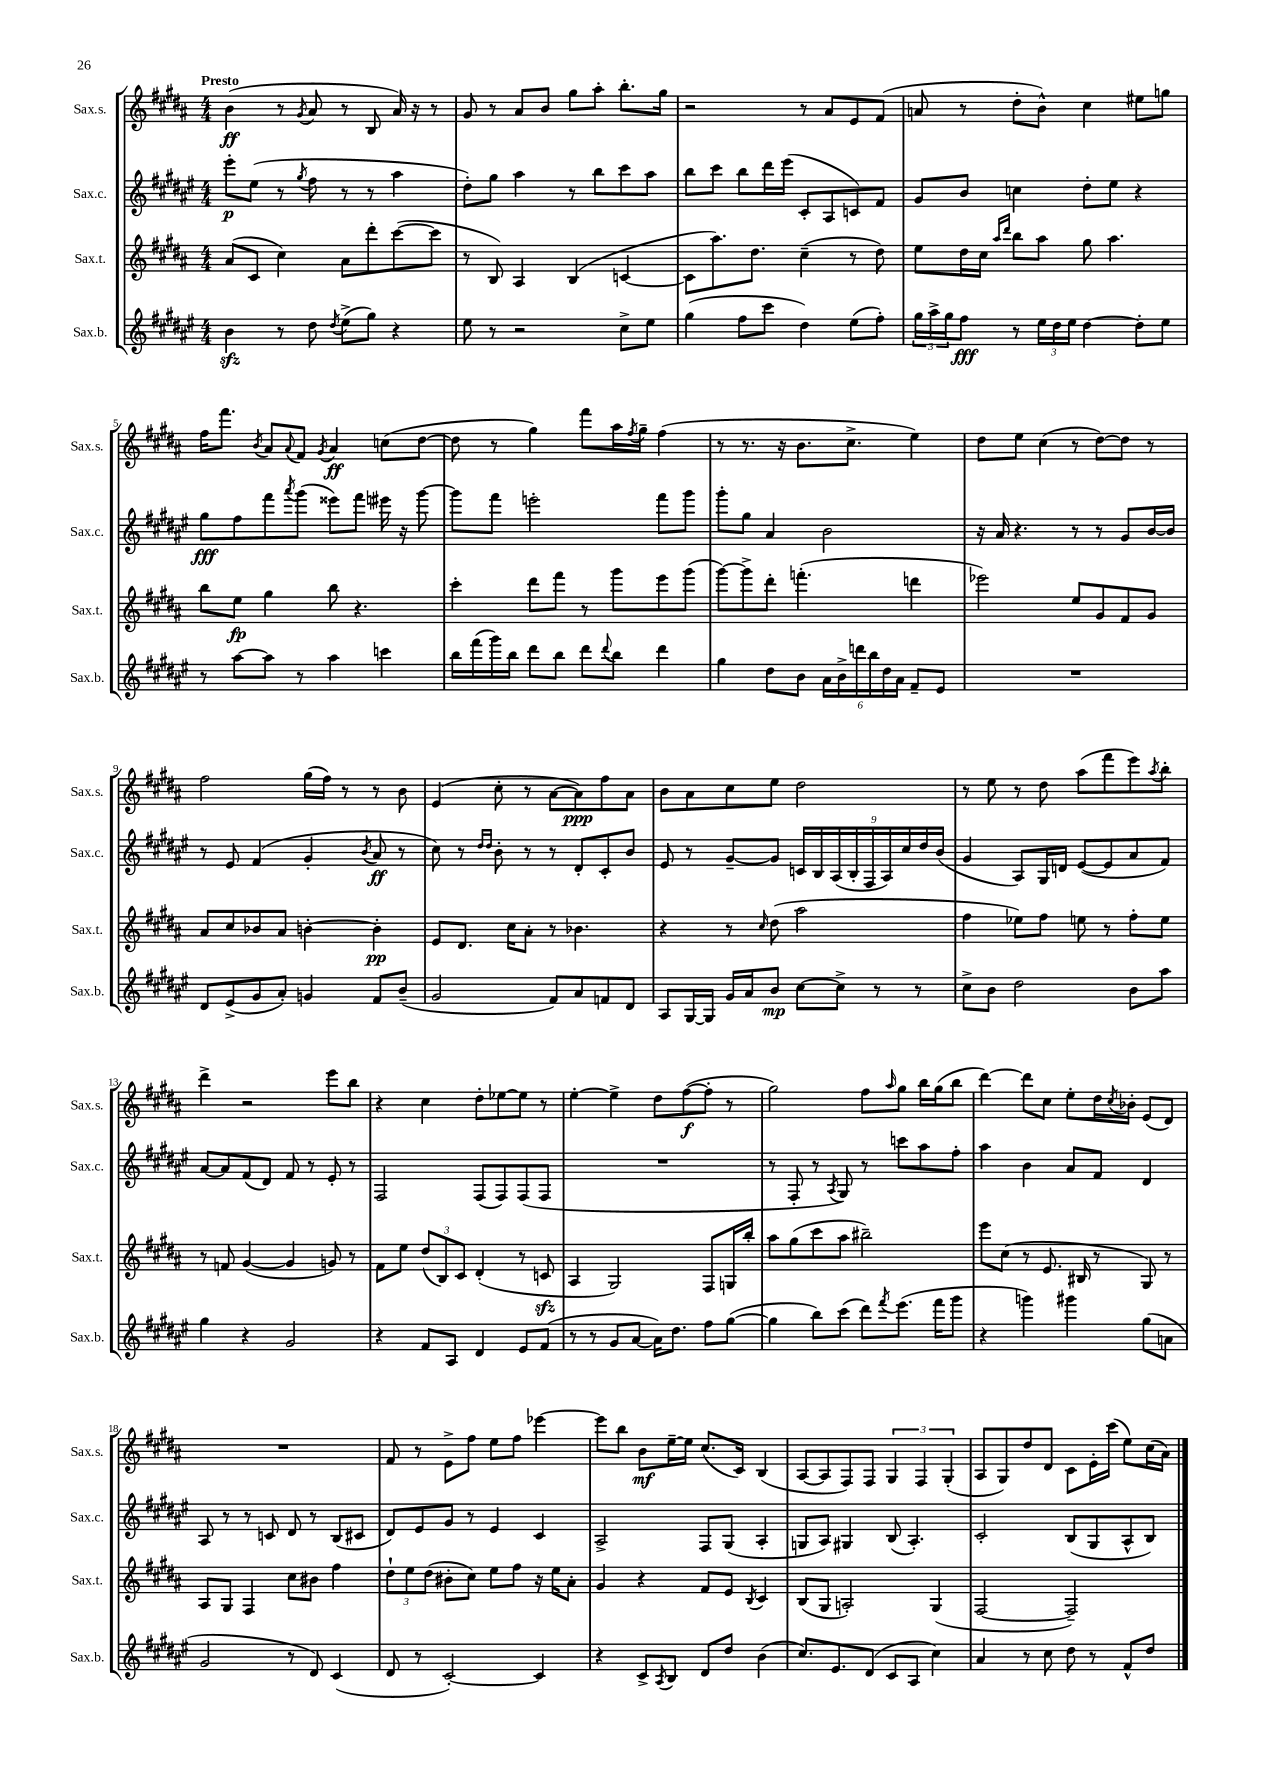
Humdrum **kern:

**kern	**kern	**kern	**kern
*staff4	*staff3	*staff2	*staff1
*clefG2	*clefG2	*clefG2	*clefG2
*k[f#c#g#d#a#e#]	*k[f#c#g#d#a#]	*k[f#c#g#d#a#e#]	*k[f#c#g#d#a#]
*M4/4	*M4/4	*M4/4	*M4/4
4b	(8a#	8eee#'	(4b
.	8c#	(8ee#	.
8r	4cc#)	8r	8r
.	.	8qgg#	8qg#
8dd#	.	8ff#	8a#
8qdd#	.	.	.
(8ee#^	8a#	8r	8r
8gg#)	8ddd#'	8r	8B
4r	([8ccc#	4aa#	16a#)
.	.	.	16r
.	8ccc#]	.	8r
=	=	=	=
8ee#	8r	8dd#')	8g#
8r	8B)	8gg#	8r
2r	4A#	4aa#	8a#
.	.	.	8b
.	(4B	8r	8gg#
.	.	8bb	8aa#'
8cc#^	[4c	8ccc#	8.bb'
8ee#	.	8aa#	.
.	.	.	16gg#
=	=	=	=
(4gg#	8c]	8bb	2r
.	8.aa#)	8ccc#	.
8ff#	.	8bb	.
.	8.dd#	.	.
8ccc#	.	16ddd#	.
.	.	(16eee#	.
4dd#)	(4cc#~	8c#'	8r
.	.	8A#	8a#
(8ee#	8r	8c)	8e
8ff#')	8dd#)	8f#	(8f#
=	=	=	=
24gg#	8ee	8g#	8a
24aa#^	.	.	.
24gg#	.	.	.
8ff#	16dd#	8b	8r
.	16cc#	.	.
.	16qqaa#	.	.
.	16qqddd#	.	.
8r	8bb	4cc	8dd#'
24ee#	8aa#	.	8b^^)
24dd#	.	.	.
24ee#	.	.	.
[4dd#	8gg#	8dd#'	4cc#
.	4.aa#	8ee#	.
8dd#']	.	4r	8ee#
8ee#	.	.	8gg
=	=	=	=
8r	8bb	8gg#	16ff#
.	.	.	8.fff#
[8aa#	8ee	8ff#	.
.	.	.	8qb
8aa#]	4gg#	8fff#	8a#
.	.	8qaaa#	8qqa#
8r	.	(8ggg#	8f#
.	.	.	8qg#
4aa#	8bb	8eee##)	4a#
.	4.r	8fff#	.
4ccc	.	16eee#	(8cc
.	.	16r	.
.	.	[8ggg#	[8dd#
=	=	=	=
16bb	4ccc#'	8ggg#]	8dd#]
(16fff#	.	.	.
16ggg#)	.	8fff#	8r
16bb	.	.	.
8ddd#	8ddd#	2eee'	4gg#)
8bb	8fff#	.	.
8ddd#	8r	.	8fff#
8qqddd#	.	.	.
8bb	8ggg#	.	16aa#
.	.	.	8qff#
.	.	.	16gg#~
4ddd#	8eee	8fff#	(4ff#
.	(8ggg#	8ggg#	.
=	=	=	=
4gg#	[8ggg#)	8ggg#'	8r
.	8ggg#^]	8gg#	8.r
8dd#	8ddd#'	4a#	.
.	.	.	16r
8b	(4.fff'	.	8.b
24a#	.	2b	.
24b^	.	.	.
.	.	.	8.cc#^
24ddd	.	.	.
24bb	.	.	.
24dd#	.	.	.
24a#	.	.	.
8f#~	4ddd	.	4ee)
8e#	.	.	.
=	=	=	=
1r	2eee-)	16r	8dd#
.	.	16a#	.
.	.	4.r	8ee
.	.	.	(4cc#
.	8ee	8r	8r
.	8g#	8r	[8dd#)
.	8f#	8g#	8dd#]
.	8g#	[16b	8r
.	.	16b]	.
=	=	=	=
8d#	8a#	8r	2ff#
(8e#^	8cc#	8e#	.
8g#	8b-	(4f#	.
8a#')	8a#	.	.
4g	[4b'	4g#'	(16gg#
.	.	.	16ff#)
.	.	.	8r
.	.	8qb	.
8f#	4b']	8a#	8r
(8b~	.	8r	8b
=	=	=	=
2g#	8e	8cc#)	(4e
.	8.d#	8r	.
.	.	16qqdd#	.
.	.	16qqdd#	.
.	.	8b'	8cc#'
.	16cc#	.	.
.	8a#'	8r	8r
8f#)	8r	8r	[8a#
8a#	4.b-	8d#'	8a#])
8f	.	8c#'	8ff#
8d#	.	8b	8a#
=	=	=	=
8A#	4r	8e#	8b
[16G#	.	8r	8a#
16G#]	.	.	.
16g#	8r	[8g#~	8cc#
16a#	.	.	.
.	16qqcc#	.	.
8b	(8dd#	8g#]	8ee
[8cc#	2aa#	18c	2dd#
.	.	18B	.
.	.	(18A#	.
8cc#^]	.	.	.
.	.	18B'	.
.	.	18F#	.
8r	.	.	.
.	.	18A#)	.
.	.	18cc#	.
8r	.	.	.
.	.	18dd#	.
.	.	(18b	.
=	=	=	=
8cc#^	4ff#	4g#	8r
8b	.	.	8ee
2dd#	8ee-)	8A#)	8r
.	8ff#	16G#	8dd#
.	.	16d	.
.	8ee	([8e#	(8aa#
.	8r	8e#]	8fff#
8b	8ff#'	8a#	8eee)
.	.	.	8qaa#
8aa#	8ee	8f#)	8bb'
=	=	=	=
4gg#	8r	[8a#	4ddd#^
.	8f	8a#]	.
4r	([4g#	(8f#	2r
.	.	8d#)	.
2g#	4g#]	8f#	.
.	.	8r	.
.	8g)	8e#'	8eee
.	8r	8r	8bb
=	=	=	=
4r	8f#	2F#	4r
.	8ee	.	.
8f#	(12dd#	.	4cc#
.	12B)	.	.
8A#	.	.	.
.	12c#	.	.
4d#	(4d#'	(8F#	8dd#'
.	.	8F#)	[8ee-
8e#	8r	(8F#	8ee-]
(8f#	8c	8F#	8r
=	=	=	=
8r	4A#	1r	[4ee'
8r	.	.	.
8g#	2G#)	.	4ee^]
[8a#	.	.	.
16a#])	.	.	8dd#
8.dd#	.	.	.
.	.	.	([8ff#
8ff#	8F#	.	8ff#']
([8gg#	16G	.	8r
.	16bb'	.	.
=	=	=	=
4gg#]	8aa#	8r	2gg#)
.	(8gg#	8F#'	.
8bb)	8ccc#	8r	.
.	.	8qA#	.
(8ccc#	8aa#	8G#)	.
8ddd#)	2bb#~)	8r	8ff#
8qfff#	.	.	16qqaa#
(8.eee#	.	8ccc	8gg#
.	.	8aa#	16bb
16fff#	.	.	(16gg#
8ggg#	.	8ff#'	8bb
=	=	=	=
4r	8eee	4aa#	[4ddd#)
.	(8cc#	.	.
4ggg)	8r	4b	8ddd#]
.	8.e	.	8cc#
4ggg#	.	8a#	8ee'
.	16B#	.	.
.	8r	8f#	16dd#
.	.	.	8qcc#
.	.	.	16b-'
(8gg#	8G#)	4d#	(8e
8a	8r	.	8d#)
=	=	=	=
2g#	8A#	8A#	1r
.	8G#	8r	.
.	4F#	8r	.
.	.	8c	.
8r	8cc#	8d#	.
8d#)	8b#	8r	.
(4c#	4ff#	(8B	.
.	.	8c#	.
=	=	=	=
8d#	12dd#`	8d#)	8f#
.	12ee	.	.
8r	.	8e#	8r
.	(12dd#	.	.
[2c#')	8b#'	8g#	8e^
.	8cc#)	8r	8ff#
.	8ee	4e#	8ee
.	8ff#	.	8ff#
4c#]	16r	4c#	[4eee-
.	16ee	.	.
.	8a#'	.	.
=	=	=	=
4r	4g#	2A#^	8eee-]
.	.	.	8bb
8c#^	4r	.	8b
8qA#	.	.	.
8B	.	.	[16ee~
.	.	.	16ee]
8d#	8f#	8F#	(8.cc#
8dd#	8e	(8G#	.
.	.	.	16c#)
.	8qB	.	.
(4b	4c#	4A#'	(4B
=	=	=	=
8.cc#)	(8B	8G	[8A#
.	8G#	8A#)	8A#]
8.e#	.	.	.
.	2A')	4G#	8F#)
(8d#	.	.	8F#
8c#	.	(8B	6G#
8A#	.	4.A#')	.
.	.	.	6F#
4cc#)	(4G#	.	.
.	.	.	(6G#'
=	=	=	=
4a#	[2F#	2c#'	8A#
.	.	.	8G#)
8r	.	.	8dd#
8cc#	.	.	8d#
8dd#	2F#~])	(8B	8c#
8r	.	8G#	16e'
.	.	.	(16ccc#
8f#^^	.	8A#^^	8ee)
8dd#	.	8B)	(16cc#
.	.	.	16a#)
==	==	==	==
*-	*-	*-	*-
